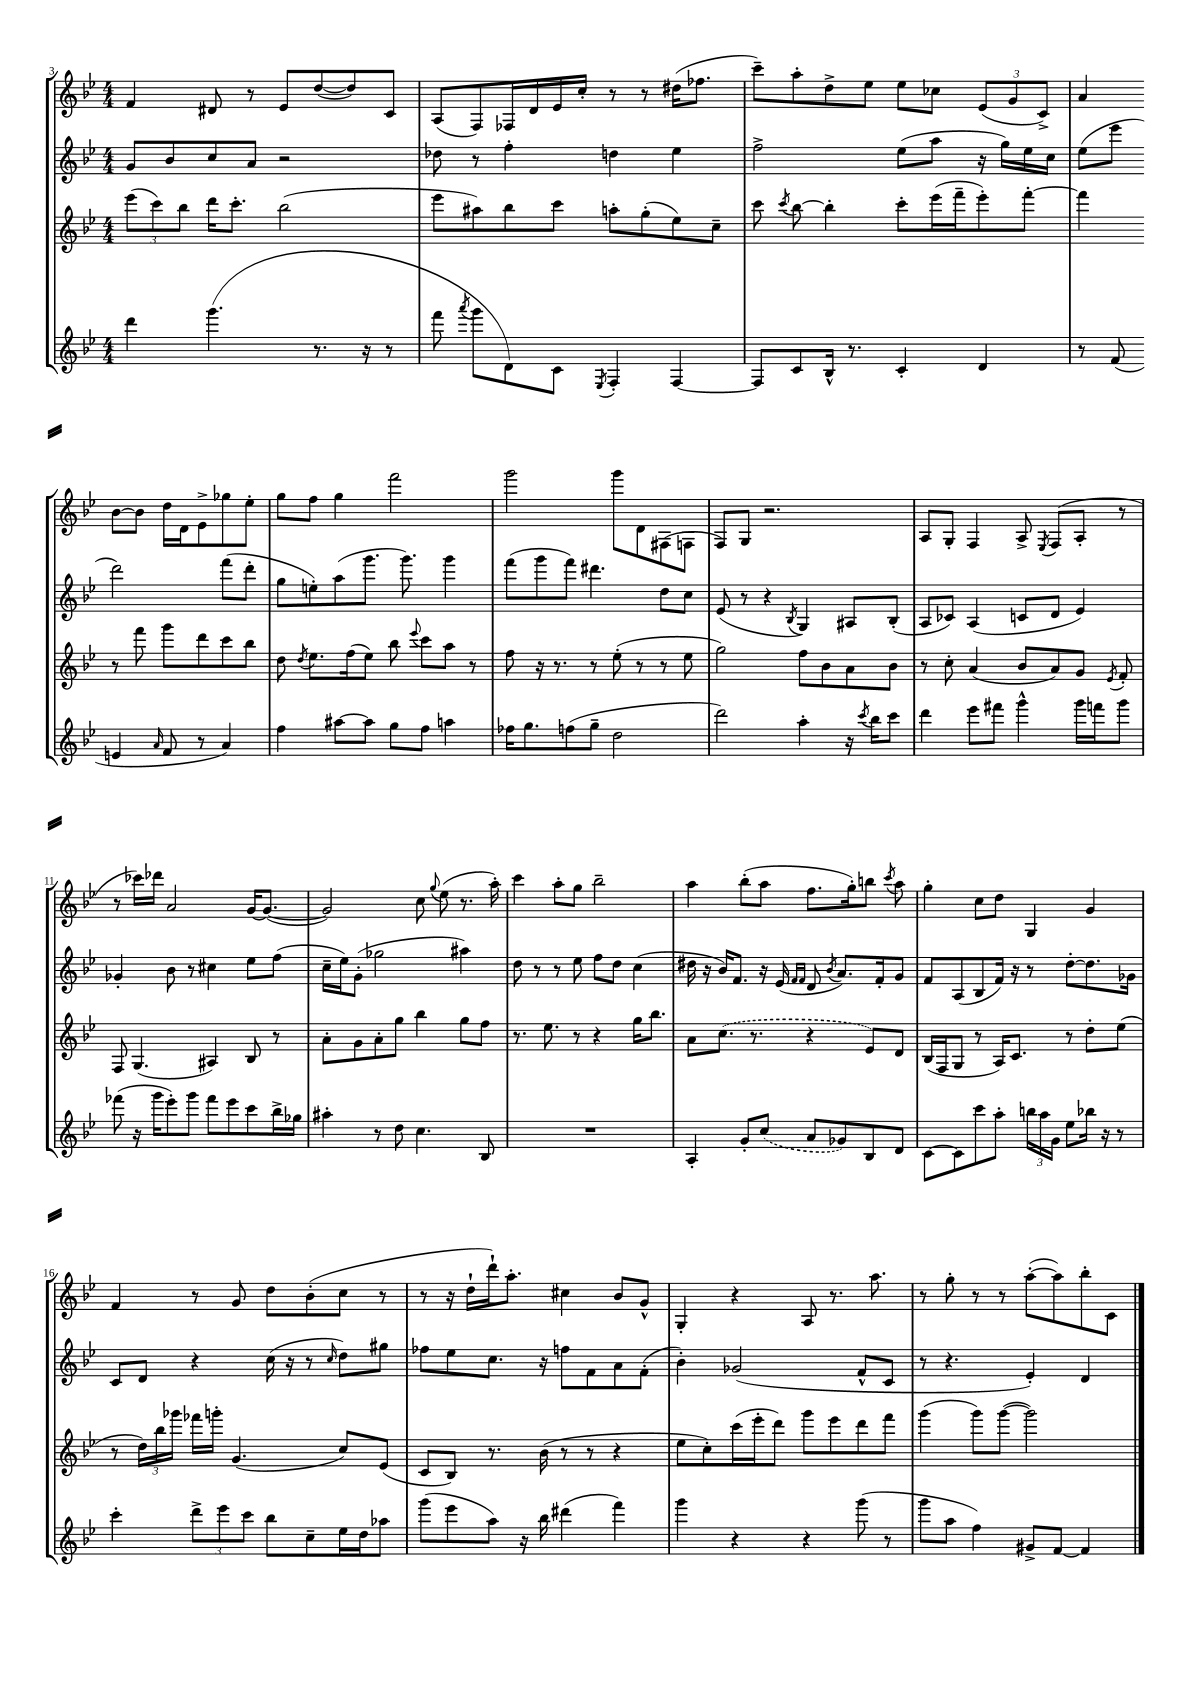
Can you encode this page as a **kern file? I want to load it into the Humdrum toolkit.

**kern	**kern	**kern	**kern
*part4	*part3	*part2	*part1
*staff4	*staff3	*staff2	*staff1
*clefG2	*clefG2	*clefG2	*clefG2
*k[b-e-]	*k[b-e-]	*k[b-e-]	*k[b-e-]
*M4/4	*M4/4	*M4/4	*M4/4
=3	=3	=3	=3
4ddd\	(12eee-\L	8g/L	4f/
.	12ccc\)	.	.
.	.	8b-/	.
.	12bb-\J	.	.
(4.ggg\	16ddd\KL	8cc/	8d#X/
.	8.ccc'\J	.	.
.	.	8a/J	8r
.	(2bb-\	2r	8e-/L
8.r	.	.	([8dd/
.	.	.	8dd/])
16r	.	.	.
8r	.	.	8c/J
=4	=4	=4	=4
8fff\	8eee-\L	8dd-X\	(8A/L
8qaaa/	.	.	.
8ggg\L	8aa#X\)	8r	8F/)
8d\)	8bb-\	4ff'\	16F-X/L
.	.	.	16d/
8c\J	8ccc\J	.	16e-/
.	.	.	16cc'/JJ
8qE-/	.	.	.
4F'/	8aan'\L	4ddn\	8r
.	(8gg'\	.	8r
[4F/	8ee-\)	4ee-\	(16dd#X\KL
.	.	.	8.ff-X\J
.	8cc~\J	.	.
=5	=5	=5	=5
8F/L]	8ccc\	2ff^\	8ccc~\L)
.	8qccc/	.	.
8c/	[8bb-\	.	8aa'\
16B-^^/Jk	4bb-'\]	.	8dd^\
8.r	.	.	.
.	.	.	8ee-\J
4c'/	8ccc'\L	(8ee-\L	8ee-\L
.	(16eee-\L	8aa\J	8cc-X\J
.	16fff~\J	.	.
4d/	8eee-'\)	16r	(12e-/L
.	.	16gg\LL)	.
.	.	.	12g/
.	[8fff'\J	16ee-\	.
.	.	.	12c^/J)
.	.	16cc\JJ	.
=6	=6	=6	=6
8r	4fff\]	(8ee-\L	4a/
(8f/	.	8eee-\J	.
4en/	8r	2ddd\)	[8b-\L
.	8fff\	.	8b-\J]
16qqa/	.	.	.
8f/	8ggg\L	.	16dd\LL
.	.	.	16d\J
8r	8ddd\	.	8e-^\
4a/)	8ccc\	(8fff\L	8gg-X\
.	8bb-\J	8ddd'\J	8ee-'\J
!!LO:LB:g=z
=7	=7	=7	=7
4ff\	8dd\	8gg\L	8gg\L
.	8qdd/	.	.
.	8.ee-\L	8een'\)	8ff\J
[8aa#X\L	.	(8aa\	4gg\
.	(16ff\k	.	.
8aa#\J]	8ee-\J)	8.ggg\J	.
8gg\L	8bb-\	.	2fff\
.	.	8.ggg\)	.
.	8qqeee-/	.	.
8ff\J	8ccc\L	.	.
4aan\	8aa\J	4ggg\	.
.	8r	.	.
=8	=8	=8	=8
16ff-X\KL	8ff\	(8fff\L	2ggg\
8.gg\	.	.	.
.	16r	8ggg\	.
.	8.r	.	.
(8ffn\	.	8fff\J)	.
8gg~\J	8r	4.ddd#X\	.
2dd\	(8ee-'\	.	8ggg\L
.	8r	.	8d\
.	8r	8dd\L	(8F#X\
.	8ee-\	8cc\J	8Fn\J
=9	=9	=9	=9
2ddd\)	2gg\)	(8e-/	8F/L)
.	.	8r	8G/J
.	.	4r	2.r
.	.	8qB-/	.
4aa'\	8ff\L	4G/)	.
.	8b-\	.	.
16r	8a\	8A#X/L	.
8qccc/	.	.	.
16bb-\KL	.	.	.
8ccc\J	8b-\J	(8B-'/J	.
=10	=10	=10	=10
4ddd\	8r	8A/L	8A/L
.	8cc'\	8c-X/J)	8G'/J
8eee-\L	(4a/	(4A/	4F/
8fff#X\J	.	.	.
4ggg^^\	8b-/L	8cn/L	8A^/
.	.	.	8qE-/
.	8a/)	8d/J	(8F/L
16ggg\LL	8g/J	4e-/)	8A'/J
16fffn\J	.	.	.
.	8qe-/	.	.
8ggg\J	8f'/	.	8r
!!LO:LB:g=z
=11	=11	=11	=11
(8fff-X\	8F/	4g-X'/	8r
16r	(4.G/	.	16ccc-X\LL)
16ggg\KL	.	.	16ddd-X\JJ
8eee-'\)	.	8b-\	2a/
8ggg\J	.	8r	.
8fff-\L	4A#X/)	4cc#X\	.
8eee-\	.	.	.
8ccc\	8B-/	8ee-\L	[16g/KL
.	.	.	(8.g/J_
16bb-^\L	8r	(8ff\J	.
16gg-X\JJ	.	.	.
=12	=12	=12	=12
4aa#X'\	8a'\L	16cc~\LL	2g/])
.	.	16ee-\J)	.
.	8g\	(8g'\J	.
8r	8a'\	2gg-X\	.
8dd\	8gg\J	.	.
4.cc\	4bb-\	.	8cc\
.	.	.	8qqgg/
.	.	.	(8ee-\
.	8gg\L	4aa#X\)	8.r
8B-/	8ff\J	.	.
.	.	.	16aa'\)
=13	=13	=13	=13
1r	8.r	8dd\	4ccc\
.	.	8r	.
.	8.ee-\	.	.
.	.	8r	8aa'\L
.	8r	8ee-\	8gg\J
.	4r	8ff\L	2bb-~\
.	.	8dd\J	.
.	16gg\KL	(4cc\	.
.	8.bb-\J	.	.
=14	=14	=14	=14
4A'/	8a\L	16dd#X\	4aa\
.	.	16r	.
.	(8.cc\J	16b-/KL)	.
.	.	8.f/J	.
8g'/L	.	.	(8bb-'\L
.	8.r	.	.
(8cc/J	.	16r	8aa\J
.	.	(16e-/	.
.	.	16qqf/LL	.
.	.	16qqf/JJ	.
8a/L	4r	8d/	8.ff\L
.	.	8qb-/	.
8g-X/)	.	8.a/L)	.
.	.	.	16gg'\k)
8B-/	8e-/L)	.	8bbn\J
.	.	16f'/k	.
.	.	.	8qccc/
8d/J	8d/J	8g/J	8aa\
=15	=15	=15	=15
[8c\L	(16B-/LL	8f/L	4gg'\
.	16F/J	.	.
8c\]	8G/J	(8A/	.
8ccc\	8r	8B-/	8cc\L
8aa'\J	16A/KL)	16f/Jk)	8dd\J
.	8.c/J	16r	.
24bbn\LL	.	8r	4G/
24aa\	.	.	.
24g\JJ	.	.	.
8ee-\L	8r	[8dd'\L	.
16bb-X\Jk	8dd'\L	8.dd\]	4g/
16r	.	.	.
8r	(8ee-\J	.	.
.	.	16g-X\Jk	.
!!LO:LB:g=z
=16	=16	=16	=16
4ccc'\	8r	8c/L	4f/
.	24dd\LL)	8d/J	.
.	24bb-\	.	.
.	24ggg-X\JJ	.	.
12ddd^\L	16fff-X\LL	4r	8r
.	16gggn'\JJ	.	.
12eee-\	.	.	.
.	(4.g/	.	8g/
12ccc\J	.	.	.
8bb-\L	.	(16cc\	8dd\L
.	.	16r	.
8cc~\	.	8r	(8b-'\
.	.	16qqcc/	.
16ee-\L	8cc/L)	8dd\L)	8cc\J
16dd\J	.	.	.
8aa-X\J	(8e-/J	8gg#X\J	8r
=17	=17	=17	=17
(8ggg\L	8c/L	8ff-X\L	8r
8eee-\	8B-/J)	8ee-\	16r
.	.	.	16dd`\LL
8aa\J)	8.r	8.cc\J	16ddd`\J)
.	.	.	8.aa'\J
16r	.	.	.
16bb-\	(16b-\	16r	.
(4ddd#X\	8r	8ffn\L	4cc#X\
.	8r	8f\	.
4fff\)	4r	8a\	8b-/L
.	.	(8f'\J	8g^^/J
=18	=18	=18	=18
4ggg\	8ee-\L	4b-'\)	4G'/
.	8cc'\)	.	.
4r	(16ccc\L	(2g-X/	4r
.	16eee-'\J	.	.
.	8ddd\J)	.	.
4r	8ggg\L	.	8A/
.	8eee-\	.	8.r
(8ggg\	8ddd\	8f^^/L	.
.	.	.	8.aa\
8r	8fff\J	8c/J	.
=19	=19	=19	=19
8ggg\L	(4ggg\	8r	8r
8aa\J	.	4.r	8gg'\
4ff\)	8ggg\L)	.	8r
.	([8ggg\J	.	8r
8g#X^/L	2ggg\])	4e-'/)	([8aa'\L
[8f/J	.	.	8aa\])
4f/]	.	4d/	8bb-'\
.	.	.	8c\J
==	==	==	==
*-	*-	*-	*-
